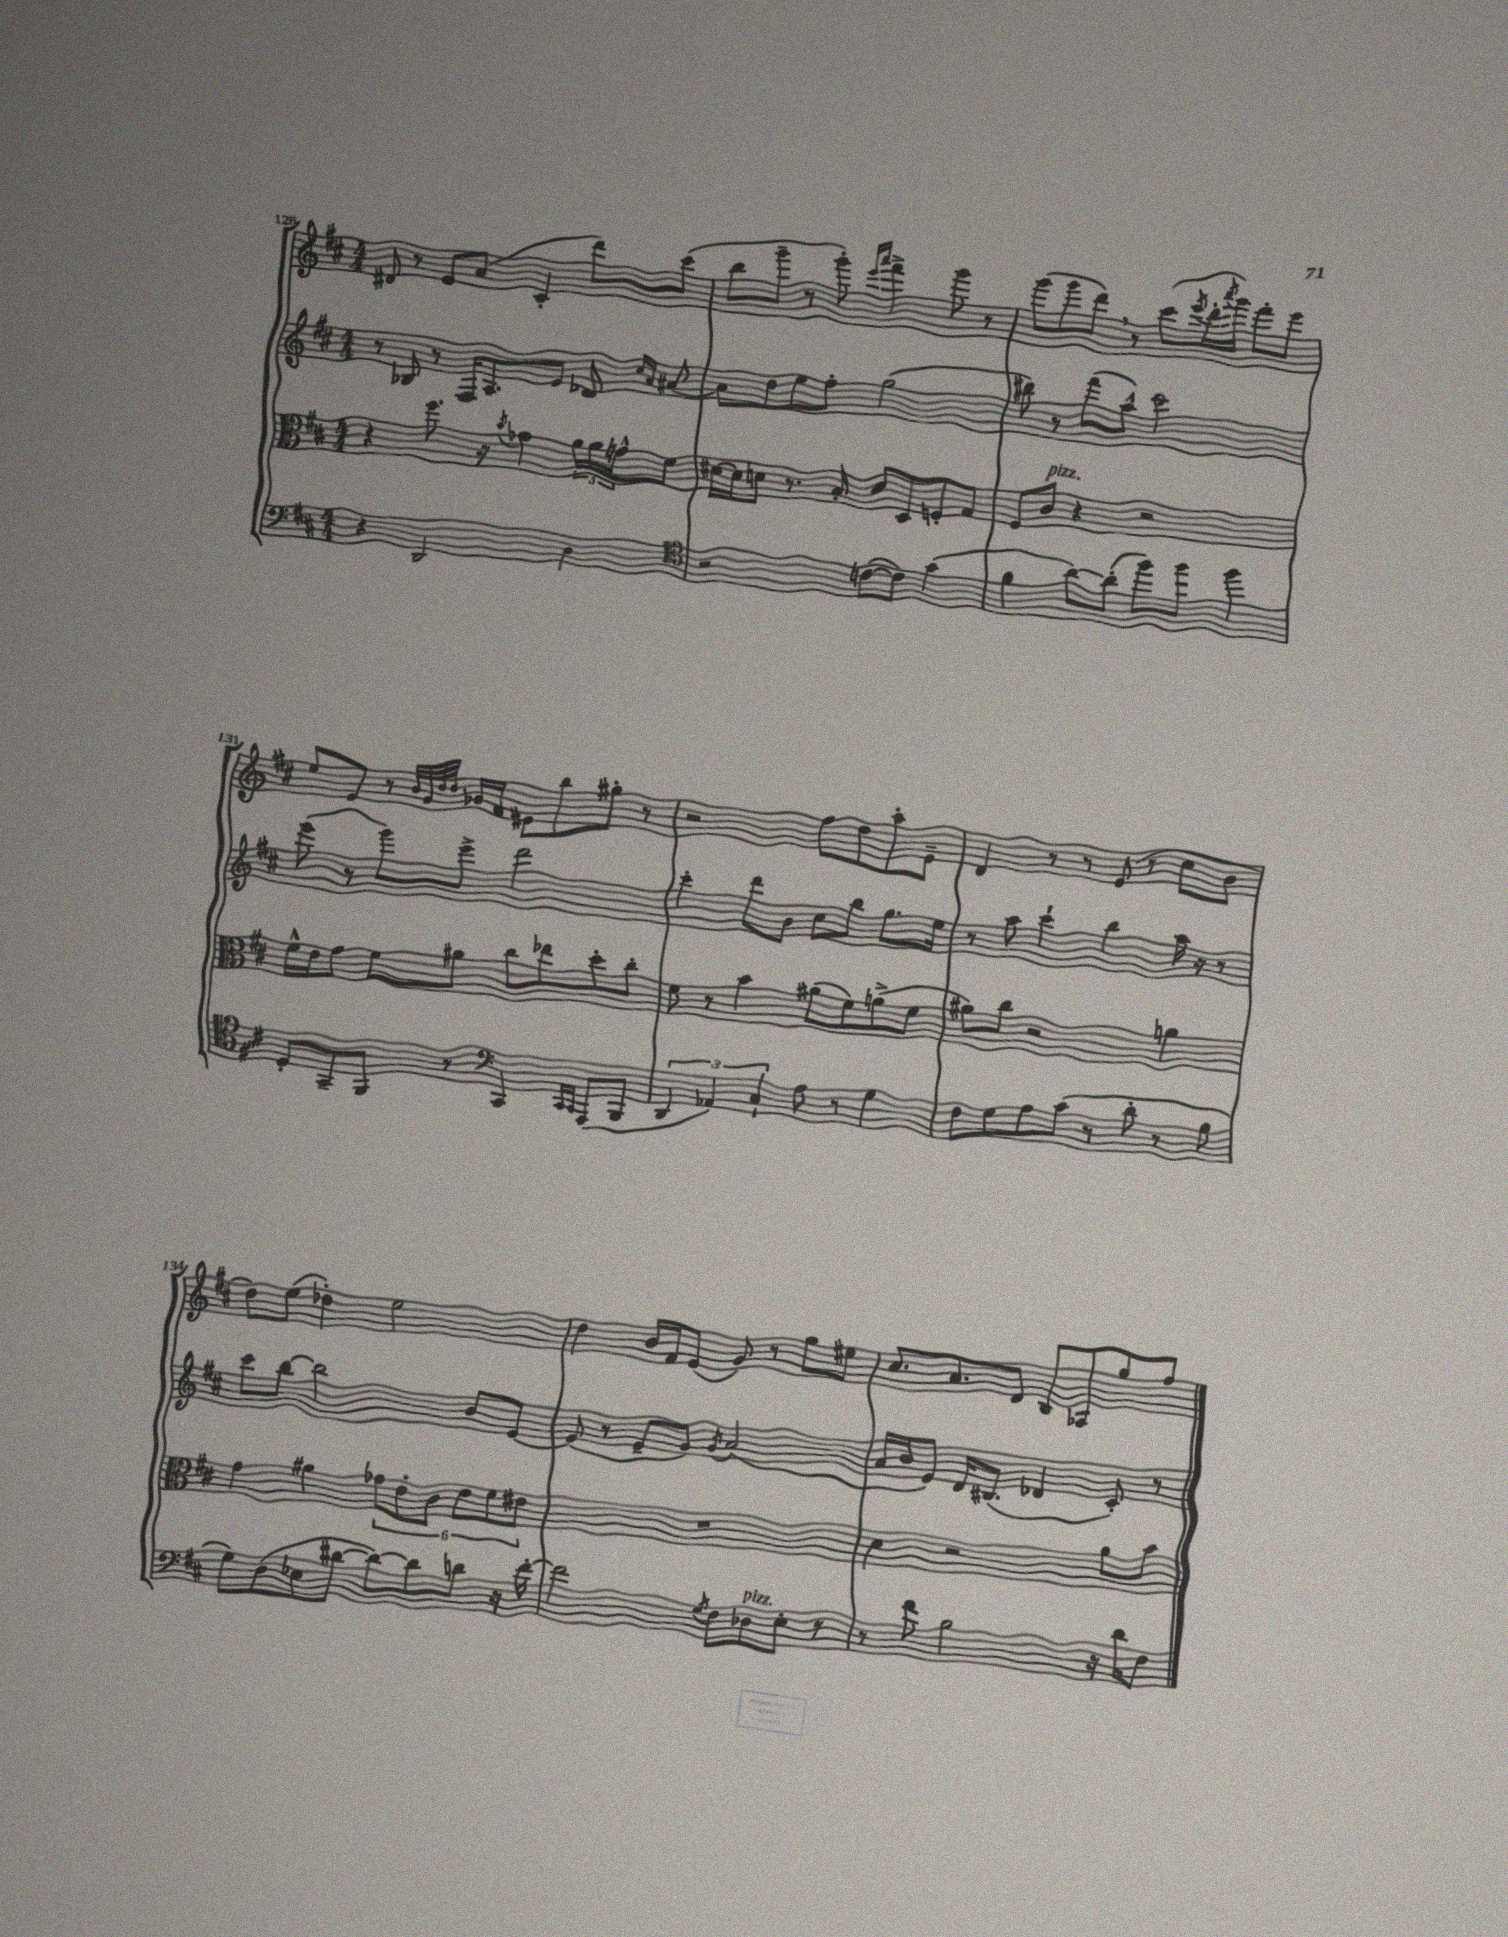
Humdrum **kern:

**kern	**kern	**kern	**kern
*staff4	*staff3	*staff2	*staff1
*clefF4	*clefC3	*clefG2	*clefG2
*k[f#c#]	*k[f#c#]	*k[f#c#]	*k[f#c#]
*M4/4	*M4/4	*M4/4	*M4/4
4r	4r	8r	8d#
.	.	8B-	8r
2DD	8.ff#	8r	8e
.	.	16F#	(8a
.	16r	8.A	.
.	8qb	.	.
.	4g-	.	4c#'
.	.	8e	.
4D	24a	8d-	8ddd)
.	24a	.	.
.	24g^^	.	.
.	.	16qqcc#	.
.	.	16qqa	.
.	8f#	[8a#	(8ccc#
=	=	=	=
*clefC4	*	*	*
2r	[16d#	8a#]	8bb
.	16d#]	.	.
.	8d	8dd	8ggg~
.	8.r	8ee	8r
.	.	8ff#'	8ggg')
.	16B'	.	.
.	.	.	16qqeee
.	.	.	16qqaaa
([8c	8d	(2gg	4fff#^
8c])	8D	.	.
(4g	8F'	.	8ggg
.	8G	.	8r
=	=	=	=
4f#	8F#	8bb#)	(8ggg
.	8c#	8r	8ggg
[8a)	4r	(8fff#	8ddd)
(8a']	.	8aa^^)	8r
8ff#)	2r	2ccc#	(8ccc#
.	.	.	8qeee
8ff#	.	.	16ddd'
.	.	.	8qaaa
.	.	.	16ggg)
4ff#	.	.	8fff#'
.	.	.	8eee
=	=	=	=
8D'	16f#^^	(8eee	8ee
.	16e	.	.
8GG~	8g	8r	8e
8FF#	8f#	8ggg)	8r
.	.	.	32qqb
.	.	.	32qqg
.	.	.	32qqdd
.	.	.	32qqdd
8r	8a#	8eee^	16g-
.	.	.	16f#
*clefF4	*	*	*
4CC#	8cc#	2ddd	8e#
.	8ee-	.	8bb
16qqCC#	.	.	.
16qqCC#	.	.	.
(8AAA	8dd'	.	8gg#'
8BBB	8cc#'	.	8r
=	=	=	=
6DD	8f#	4ccc#'	2r
.	8r	.	.
6AA-)	.	.	.
.	4b	8ddd	.
6C#`	.	.	.
.	.	8b	.
8A	(8a#	8cc#	8ff#
8r	8f#)	8bb	8dd
4G	(8a^	8.gg	8aa'
.	8f#	.	8e~
.	.	16ee	.
=	=	=	=
8F#	8a#)	8r	4d
8G	8cc#	8aa	.
8A	2r	4ccc#`	8r
(8c#	.	.	8r
8r	.	4bb	(8e
8d'	.	.	8r
8r	4a	16aa	8cc#
.	.	16r	.
8B	.	8r	8b
=	=	=	=
8G)	4g	8ccc#	8dd)
(8D	.	[8bb	(8ee
8E-	4a#	2bb]	4dd-')
[8d#	.	.	.
8d#_)	12g-	.	2ee
.	12e'	.	.
8d#]	.	.	.
.	12c#	.	.
8d	12e	8b	.
.	12f#	.	.
16r	.	[8e	.
.	12e#	.	.
[16f#'	.	.	.
=	=	=	=
2f#]	1r	(8e]	4dd
.	.	8r	.
.	.	8e~	16b
.	.	.	16f#
.	.	8g)	(8e
8qG	.	8qg	.
8F#	.	(2a	8g)
8D-	.	.	8r
8E'	.	.	8gg
8r	.	.	8ee#
=	=	=	=
8r	4d	16a	8.cc#
.	.	16b	.
8f#	.	8e)	.
.	.	.	8.a
2B	2r	16d	.
.	.	(8.B#	.
.	.	.	8d
.	.	4d-	8B
.	.	.	8A-
16r	8a	8c#')	8gg
16d	.	.	.
8F#	8b	8r	8ff#
==	==	==	==
*-	*-	*-	*-
